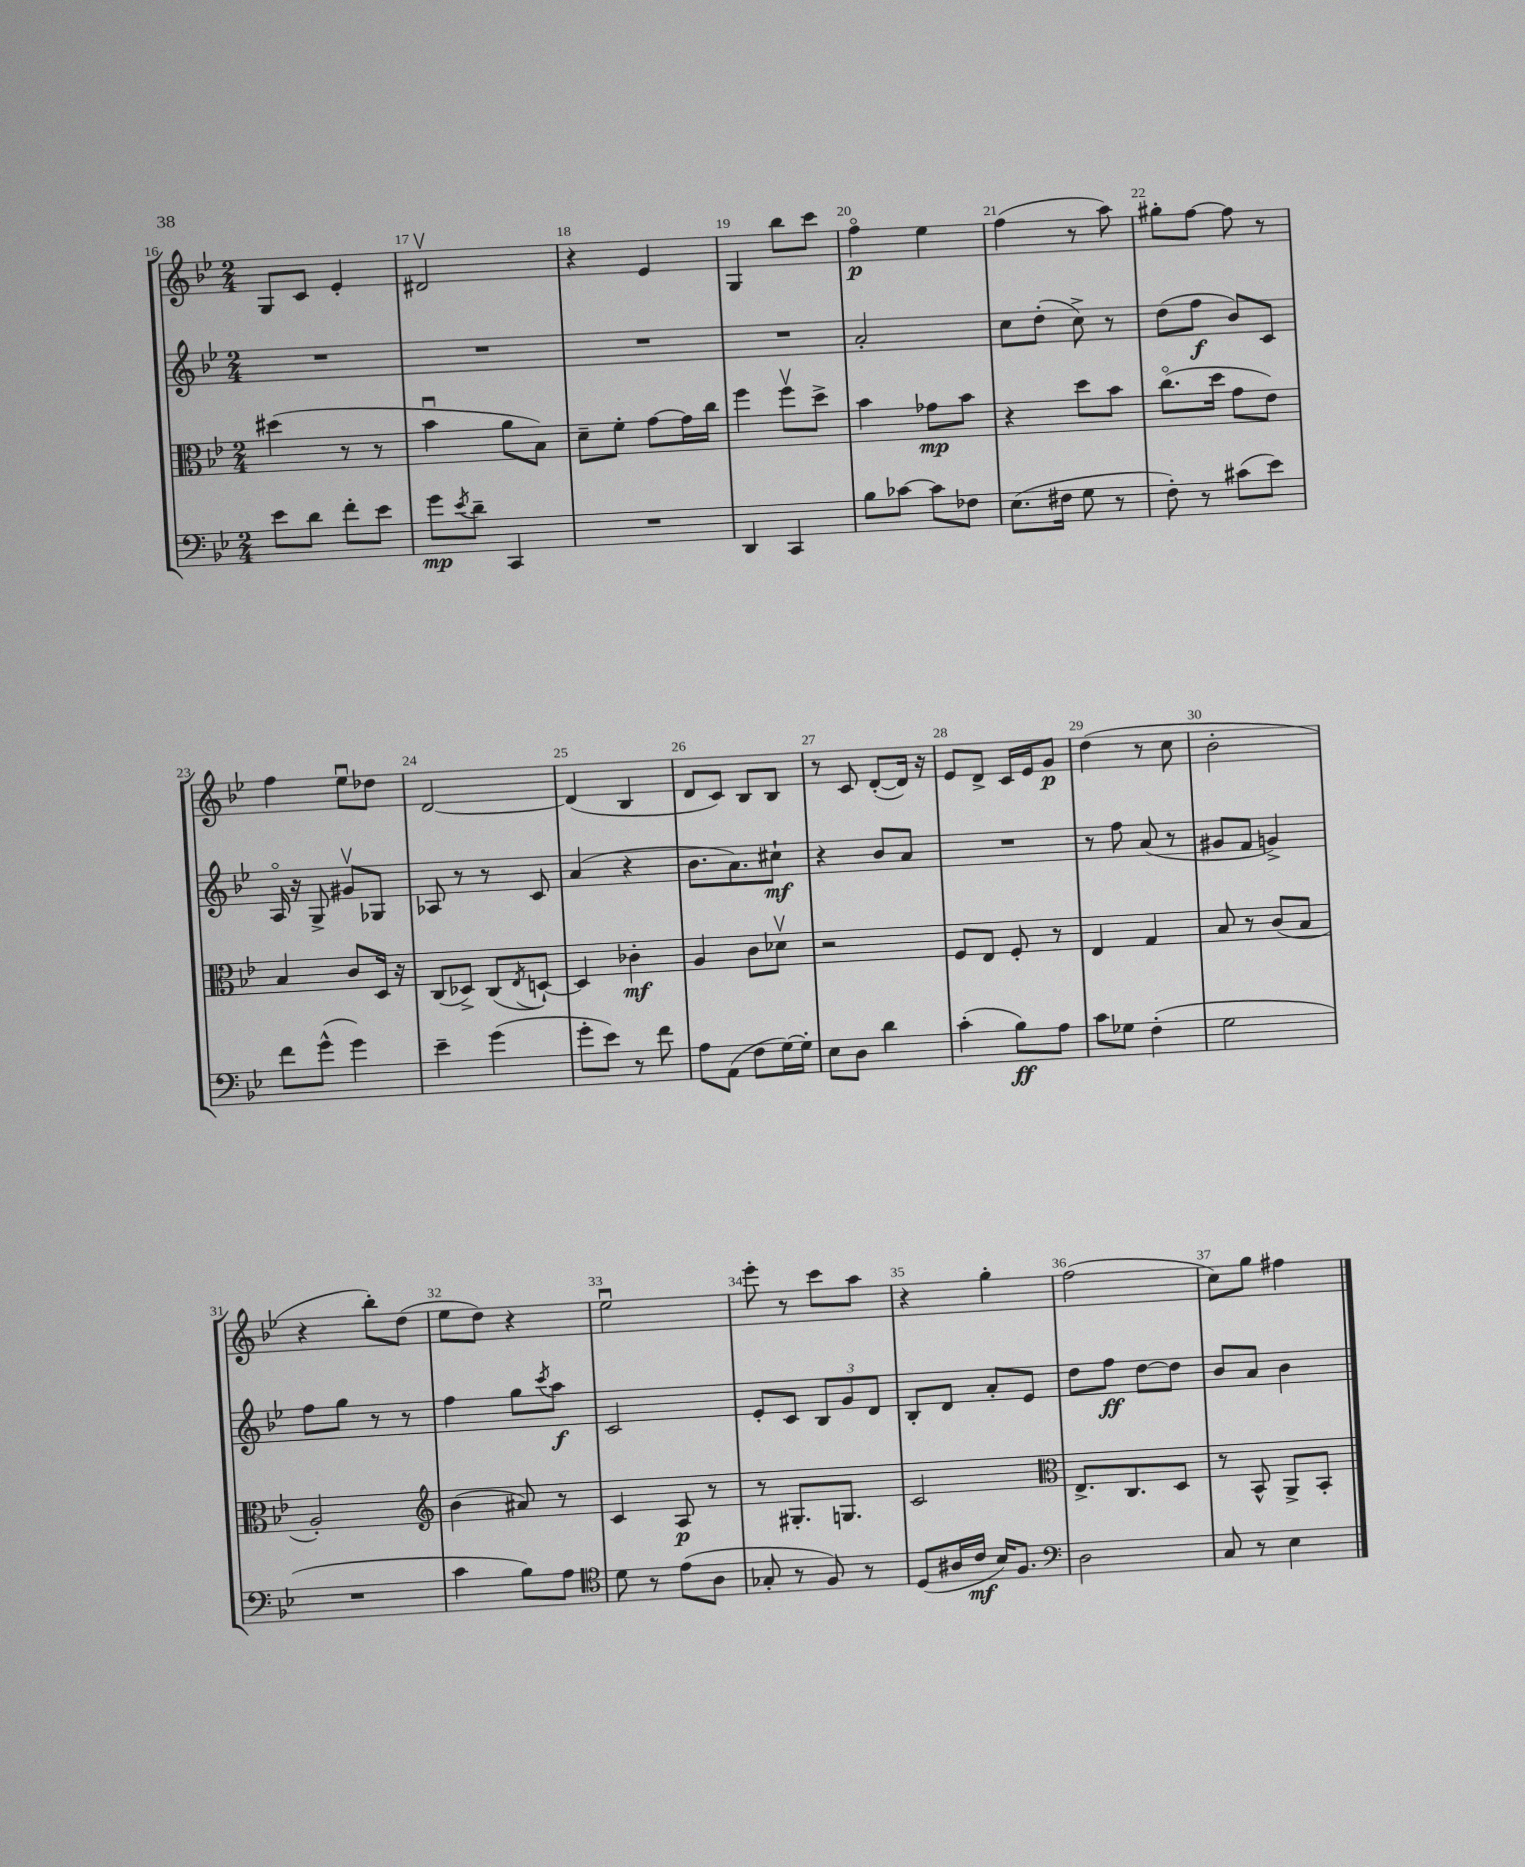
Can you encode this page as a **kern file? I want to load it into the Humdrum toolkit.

**kern	**kern	**kern	**kern
*staff4	*staff3	*staff2	*staff1
*clefF4	*clefC3	*clefG2	*clefG2
*k[b-e-]	*k[b-e-]	*k[b-e-]	*k[b-e-]
*M2/4	*M2/4	*M2/4	*M2/4
8e-	(4dd#	2r	8G
8d	.	.	8c
8f'	8r	.	4e-'
8e-	8r	.	.
=	=	=	=
8g	4b-u	2r	2d#v
8qe-	.	.	.
8d~	.	.	.
4CC	8a	.	.
.	8B-)	.	.
=	=	=	=
2r	8d~	2r	4r
.	8f'	.	.
.	[8g	.	4e-
.	16g]	.	.
.	16cc	.	.
=	=	=	=
4DD	4ff	2r	4G
4CC	8ffv	.	8bb-
.	8dd^	.	8ccc
=	=	=	=
8B-	4b-	2a'	4ffo
[8c-	.	.	.
8c-]	8g-	.	4ee-
8F-	8b-	.	.
=	=	=	=
(8.E-	4r	8cc	(4ff
.	.	(8dd'	.
16F#	.	.	.
8G	8dd	8cc^)	8r
8r	8b-	8r	8aa)
=	=	=	=
8F')	(8.cco	(8dd	8gg#'
8r	.	8ff	[8ff
.	16dd	.	.
(8c#	8g	8b-)	8ff]
8e-)	8e-)	8c	8r
=	=	=	=
8f	4B-	16Ao	4ff
.	.	16r	.
(8g^^	.	8G^	.
4g)	8c	8g#v	8ee-u
.	16D	8G-	8dd-
.	16r	.	.
=	=	=	=
4e-~	(8C	8A-	[2d
.	8D-^)	8r	.
(4g	(8C	8r	.
.	8qE-	.	.
.	[8D`)	8c	.
=	=	=	=
8g'	4D]	(4a	(4d]
8e-)	.	.	.
8r	4c-'	4r	4B-
8f	.	.	.
=	=	=	=
8A	4A	8.b-	8d
(8AA	.	.	8c)
.	.	8.a)	.
8F	8c	.	8B-
[16G)	8d-v	8cc#`	8B-
16G']	.	.	.
=	=	=	=
8E-	2r	4r	8r
8D	.	.	8c
4d	.	8b-	([8d'
.	.	8a	16d])
.	.	.	16r
=	=	=	=
(4c'	8F	2r	8e-
.	8E-	.	8d^
8B-)	8F'	.	16c
.	.	.	16e-
8A	8r	.	8g
=	=	=	=
8c	4E-	8r	(4dd
8G-	.	8ff	.
(4F'	4G	(8a	8r
.	.	8r	8cc
=	=	=	=
2G	8B-	8g#	2b-'
.	8r	8f	.
.	(8c	4g^)	.
.	8B-	.	.
=	=	=	=
2r	2A')	8ff	4r
.	.	8gg	.
.	.	8r	8bb-')
.	.	8r	(8dd
=	=	=	=
*	*clefG2	*	*
4c	(4b-	4ff	8ee-
.	.	.	8dd)
8B-)	8a#)	8gg	4r
.	.	8qccc	.
8A	8r	8aa	.
=	=	=	=
*clefC4	*	*	*
8d	4c	2c	2ee-u
8r	.	.	.
(8e-	8A	.	.
8A	8r	.	.
=	=	=	=
8G-'	8r	8e-'	8eee-'
8r	8.G#'	8c	8r
8F)	.	12B-	8ccc
.	8.G	.	.
.	.	12g	.
8r	.	.	8aa
.	.	12d	.
=	=	=	=
(8D	2c	8B-'	4r
16A#	.	8d	.
16c	.	.	.
16B-)	.	8a'	4gg'
8.F	.	.	.
.	.	8e-	.
=	=	=	=
*clefF4	*clefC3	*	*
2D	8.E-^	8dd	(2ff
.	.	8ff	.
.	8.C	.	.
.	.	[8dd	.
.	8D	8dd]	.
=	=	=	=
8C	8r	8b-	8cc)
8r	8BB-^^	8a	8gg
4E-	8AA^	4b-	4ff#
.	8BB-'	.	.
==	==	==	==
*-	*-	*-	*-
